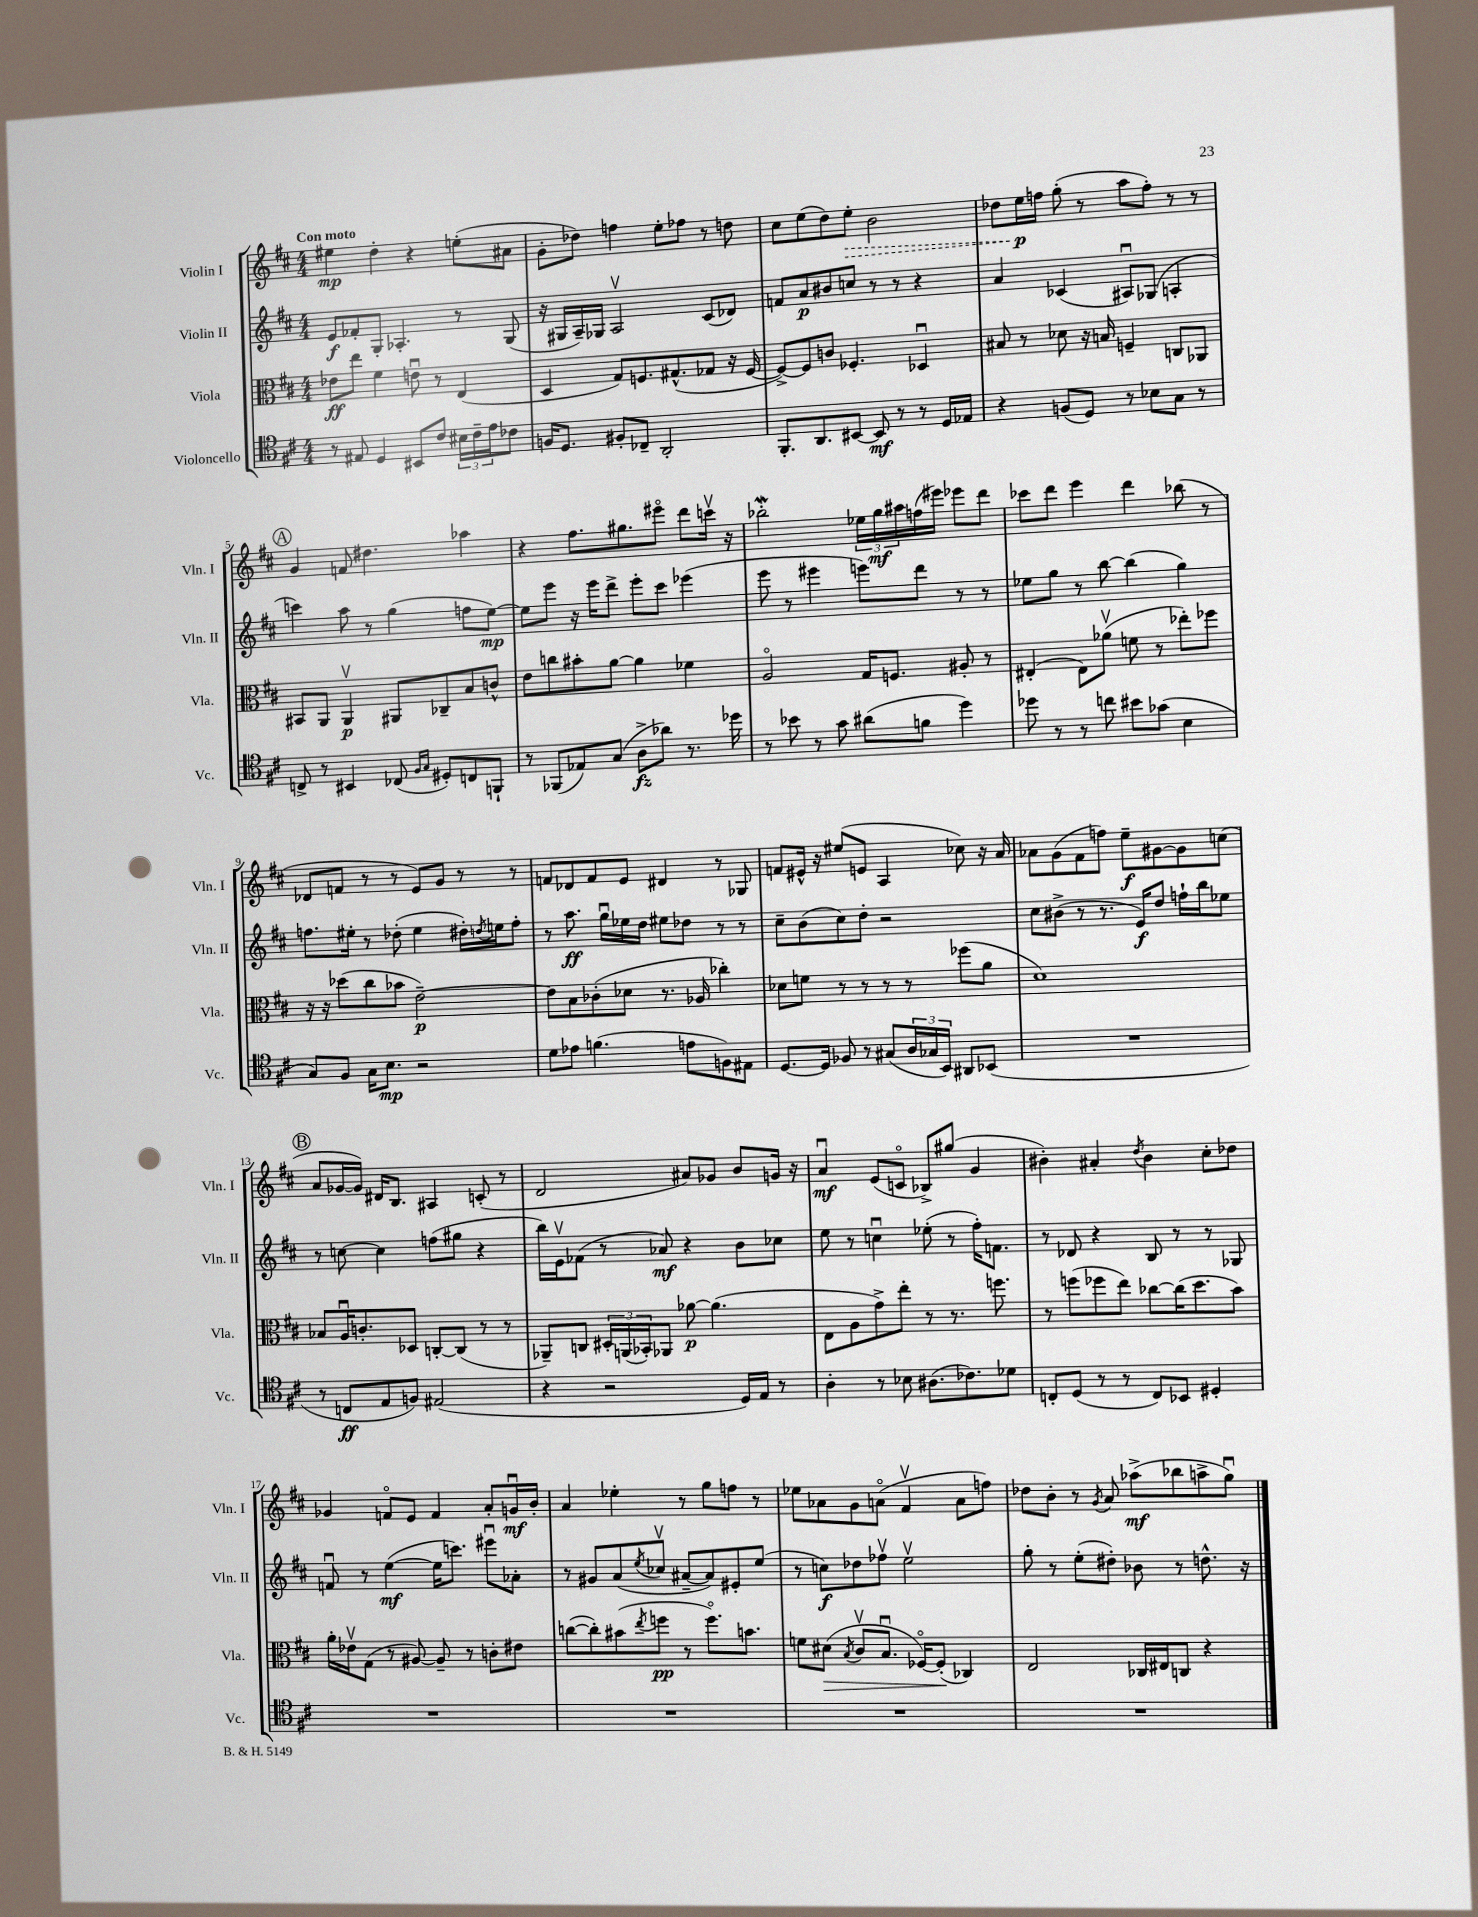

**kern	**kern	**kern	**kern
*staff4	*staff3	*staff2	*staff1
*clefC4	*clefC3	*clefG2	*clefG2
*k[f#c#]	*k[f#c#]	*k[f#c#]	*k[f#c#]
*M4/4	*M4/4	*M4/4	*M4/4
8r	8e-\L	8e/L	4ee#\
8E#/	8ee\J	8f-'/	.
4D/	4f#\	8G'/J	4dd'\
.	.	4.A-'/	.
8BB#/L	8eu\	.	4r
8c#/J	8r	.	.
24B#\LL	(4E/	8r	(8ee'\L
24c#~\	.	.	.
24e\J	.	.	.
8c-\J	.	(8G/	8a#\J
=	=	=	=
16F/LK	4D/	16r	8g'\L
8.D/J	.	16G#/LL	.
.	.	16A~/)	8dd-\J)
.	.	16G-/JJ	.
8F#'/L	8G/L)	2Av/	4ff\
8C-~/J	8.F/	.	.
2AA'/	.	.	8ee'\L
.	(8.G#^^/	.	.
.	.	.	8ff-\J
.	8G-/J	(8c#/L	8r
.	16r	8d-/J)	8dd\
.	[16F/	.	.
=	=	=	=
8.FF#'/L	8F^/_L)	8f/L	8cc#\L
.	8F/]	8a/	(8ee\
8.AA/	.	.	.
.	8c/J	8b#/	8dd\)
[8BB#/J	4.F-'/	8cc/J	8ee'\J
8BB#/]	.	8r	2b\
8r	.	8r	.
8r	4D-u/	4r	.
16D/LL	.	.	.
16E-/JJ	.	.	.
=	=	=	=
4r	8B#/	4a/	8dd-\L
.	8r	.	16ee\L
.	.	.	16ff\JJ
(8F/L	8d-\	(4c-/	(8gg'\
8D/J)	16r	.	8r
.	16B/	.	.
8r	4F~/	8A#u/L)	8aa\L
8B-\L	.	(8G-/J	8ff'\J)
8G\J	8C/L	4A'/	8r
8r	8AA-/J	.	8r
=	=	=	=
8C^/	8BB#/L	4ccc\)	4g/
8r	8AA/J	.	.
4BB#/	4AAv/	8aa\	8f/
.	.	8r	4.dd#\
(8C-/	8AA#/L	(4gg\	.
16qqF#/LL	.	.	.
16qqG/JJ	.	.	.
8D#'/L)	8C-~/	.	.
8C/	8B/	8ff\L	4aa-\
8FF`/J	8c^^/J	[8ee\J)	.
=	=	=	=
8r	8e\L	8ee\]L	4r
(8FF-/L	8cc\	8eee\J	.
8E-/)	8b#'\	16r	8.ff#\L
.	.	16eee\LK	.
(8G/J	[8a\J	8ddd^\J	.
.	.	.	8.gg#\
8A^\L	4a\]	8eee'\L	.
8a-\J)	.	8ccc#\J	8eee#o\J
8.r	4f-\	(4eee-\	8ddd\L
.	.	.	16cccv\Jk
16dd-\	.	.	16r
=	=	=	=
8r	2Ao/	8eee\	2bb-'\
8b-\	.	8r	.
8r	.	4eee#\	.
8g\	.	.	.
(8a#\L	16G/LK	8eee\L)	24ee-\LL
.	.	.	24gg\
.	8.F/J	.	.
.	.	.	24aa#\
8f\J	.	8ddd\J	(16ff\
.	.	.	16eee#\JJ)
4dd\)	8A#'/	8r	8eee-\L
.	8r	8r	8ddd\J
=	=	=	=
8dd-\	(4E#'/	8ee-\L	8ccc-\L
8r	.	8gg\J	8ddd\J
8r	8E#\L)	8r	4eee\
8cc\	(8a-v\J	[8bb\	.
8b#\L	8f\	(4bb\]	4ddd\
(8g-\J	8r	.	.
4B\	8ee-'\L)	4gg\)	(8bb-\
.	8ff-\J	.	8r
=	=	=	=
8G/L)	16r	8.ff\L	8d-/L
.	16r	.	.
8F#/J	(8dd-\L	.	8f/J
.	.	16ee#'\Jk	.
16G\LK	8cc#\	8r	8r
8.B\J	.	.	.
.	8b-\J	(8dd-'\	8r
2r	[2e~\)	4ee#\	8e/L)
.	.	.	8g/J
.	.	16dd#'\LL)	8r
.	.	8qdd/	.
.	.	16ee\J	.
.	.	8ff'\J	8r
=	=	=	=
8d\L	8e\]L	8r	8f/L
8e-\J	8B\	8.aa\	8d-/
(4.f\	(8c-'\	.	8f/
.	.	16ggu\LL	.
.	8d-\J	16ee-\	8e/J
.	.	16dd\JJ	.
.	8.r	8ee#\L	4d#/
8e\L	.	8dd-\J	.
.	16A-/	.	.
8F\)	4cc-'\)	8r	8r
8E#\J	.	8r	8G-/
=	=	=	=
[8.D/L	8d-\L	8cc#~\L	8f/L
.	8f\J	(8b\	16e#^^/Jk
16D/]Jk	.	.	16r
8F-/	8r	8cc#\)	(8ee#/L
8r	8r	8dd'\J	8e/J
(8G#/L	8r	2r	4A/
24A/L	8r	.	.
24G-/	.	.	.
24BB/JJ)	.	.	.
8AA#/L	(8ff-\L	.	8cc-\)
(8BB-/J	8a\J	.	16r
.	.	.	16a/
=	=	=	=
1r	1d)	8cc#\L	8a-\L
.	.	(8b#^\J	(8g\
.	.	8r	8f#\
.	.	8.r	8ff\J)
.	.	.	8ee~\L
.	.	16e/LK)	.
.	.	8dd/J	[8g#\
.	.	16ff`\LL	8g#\]
.	.	16bb\J	.
.	.	8ee-\J	(8cc\J
=	=	=	=
8r	8B-/L	8r	8a/L
8C/L	16Au/K	[8cc\	[16g-/L
.	8.c'/	.	16g-/]JJ)
8E/	.	4cc\]	16d#/LK
.	.	.	8.B/J
8F/J)	8D-/J	.	.
(2E#/	[8C'/L	(8ff\L	4A#/
.	(8C/]J	8gg#\J	.
.	8r	4r	(8c'/
.	8r	.	8r
=	=	=	=
4r	8AA-~/L)	16bb\LL)	2d/
.	.	16ev\J	.
.	8C/J	(8f-\J	.
2r	24D#'/LL	8r	.
.	(24AA/	.	.
.	24BB-'/J)	.	.
.	8AA-/J	8a-/)	.
.	[8a-\	4r	8a#/L)
.	(4.a-\]	.	8g-/J
16D/LL)	.	8b\L	8b/L
16E/JJ	.	.	.
8r	.	8cc-\J	16g/Jk
.	.	.	16r
=	=	=	=
4A'\	8E\L	8ee\	4au/
.	8A\	8r	.
8r	8g^\)	4ccu\	(8e/L
8B-\	8ee'\J	.	8co/J
(8.A#\L	8r	(8ee-'\	8B-^/L)
.	8.r	8r	(8gg#/J
8.c-\)	.	.	.
.	.	16ff#'\LK)	4g/
.	8.ff\	8.f\J	.
8d-\J	.	.	.
=	=	=	=
8C'/L	8r	8r	4b#'\)
(8D/J	(8ff\L	8d-/	.
8r	8ff-\	4r	4a#'/
8r	8ee\J)	.	.
.	.	.	8qdd/
8C/L)	[8cc-\L	8B/	4b#\
8BB-/J	(16cc-\]K	8r	.
.	8.dd\	.	.
4D#'/	.	8r	8cc#'\L
.	8b\J)	8G-/	8dd-\J
=	=	=	=
1r	16a'\LL	8fu/	4g-/
.	16e-v\J	.	.
.	(8G\J	8r	.
.	8r	([4ee\	8fo/L
.	[8A#/)	.	8e/J
.	8A#~/]	16ee\]LK	4f/
.	.	8.ccc\J)	.
.	8r	.	.
.	8c'\L	8eee#u\L	8a'/L
.	8e#\J	8a-'\J	16gu/L
.	.	.	16b'/JJ
=	=	=	=
1r	([8cc\L	8r	4a/
.	8cc'\])	8g#/L	.
.	(8b#\	(8a/	4ee-'\
.	8qee/	8qee/	.
.	8ff\J	8cc-v/J	.
.	8r	[8a#~/L	8r
.	8.ffo\L)	8a#/])	8gg\L
.	.	8e#'/	8ff\J
.	8.b\J	.	.
.	.	(8ee/J	8r
=	=	=	=
1r	8f\L	8r	8ee-\L
.	(8d#\J	8cc\L)	8a-\
.	8qB/	.	.
.	8c#v/L	8dd-\	8g\
.	8.Bu/J	8ff-v\J	(8ao\J
.	.	2eev\	4f#v/
.	[16F-o/LK)	.	.
.	(8F-'/]J	.	.
.	4C-/)	.	8a\L
.	.	.	8ff\J)
=	=	=	=
1r	2E/	8gg'\	8dd-\L
.	.	8r	8b'\J
.	.	(8ee'\L	8r
.	.	.	8qg/
.	.	8dd#'\J)	8a/
.	16C-/LL	8b-\	(8aa-^\L
.	16E#/J	.	.
.	8C/J	8r	8bb-\
.	4r	8.dd^^\	8aa^\
.	.	.	8ggu\J)
.	.	16r	.
==	==	==	==
*-	*-	*-	*-
